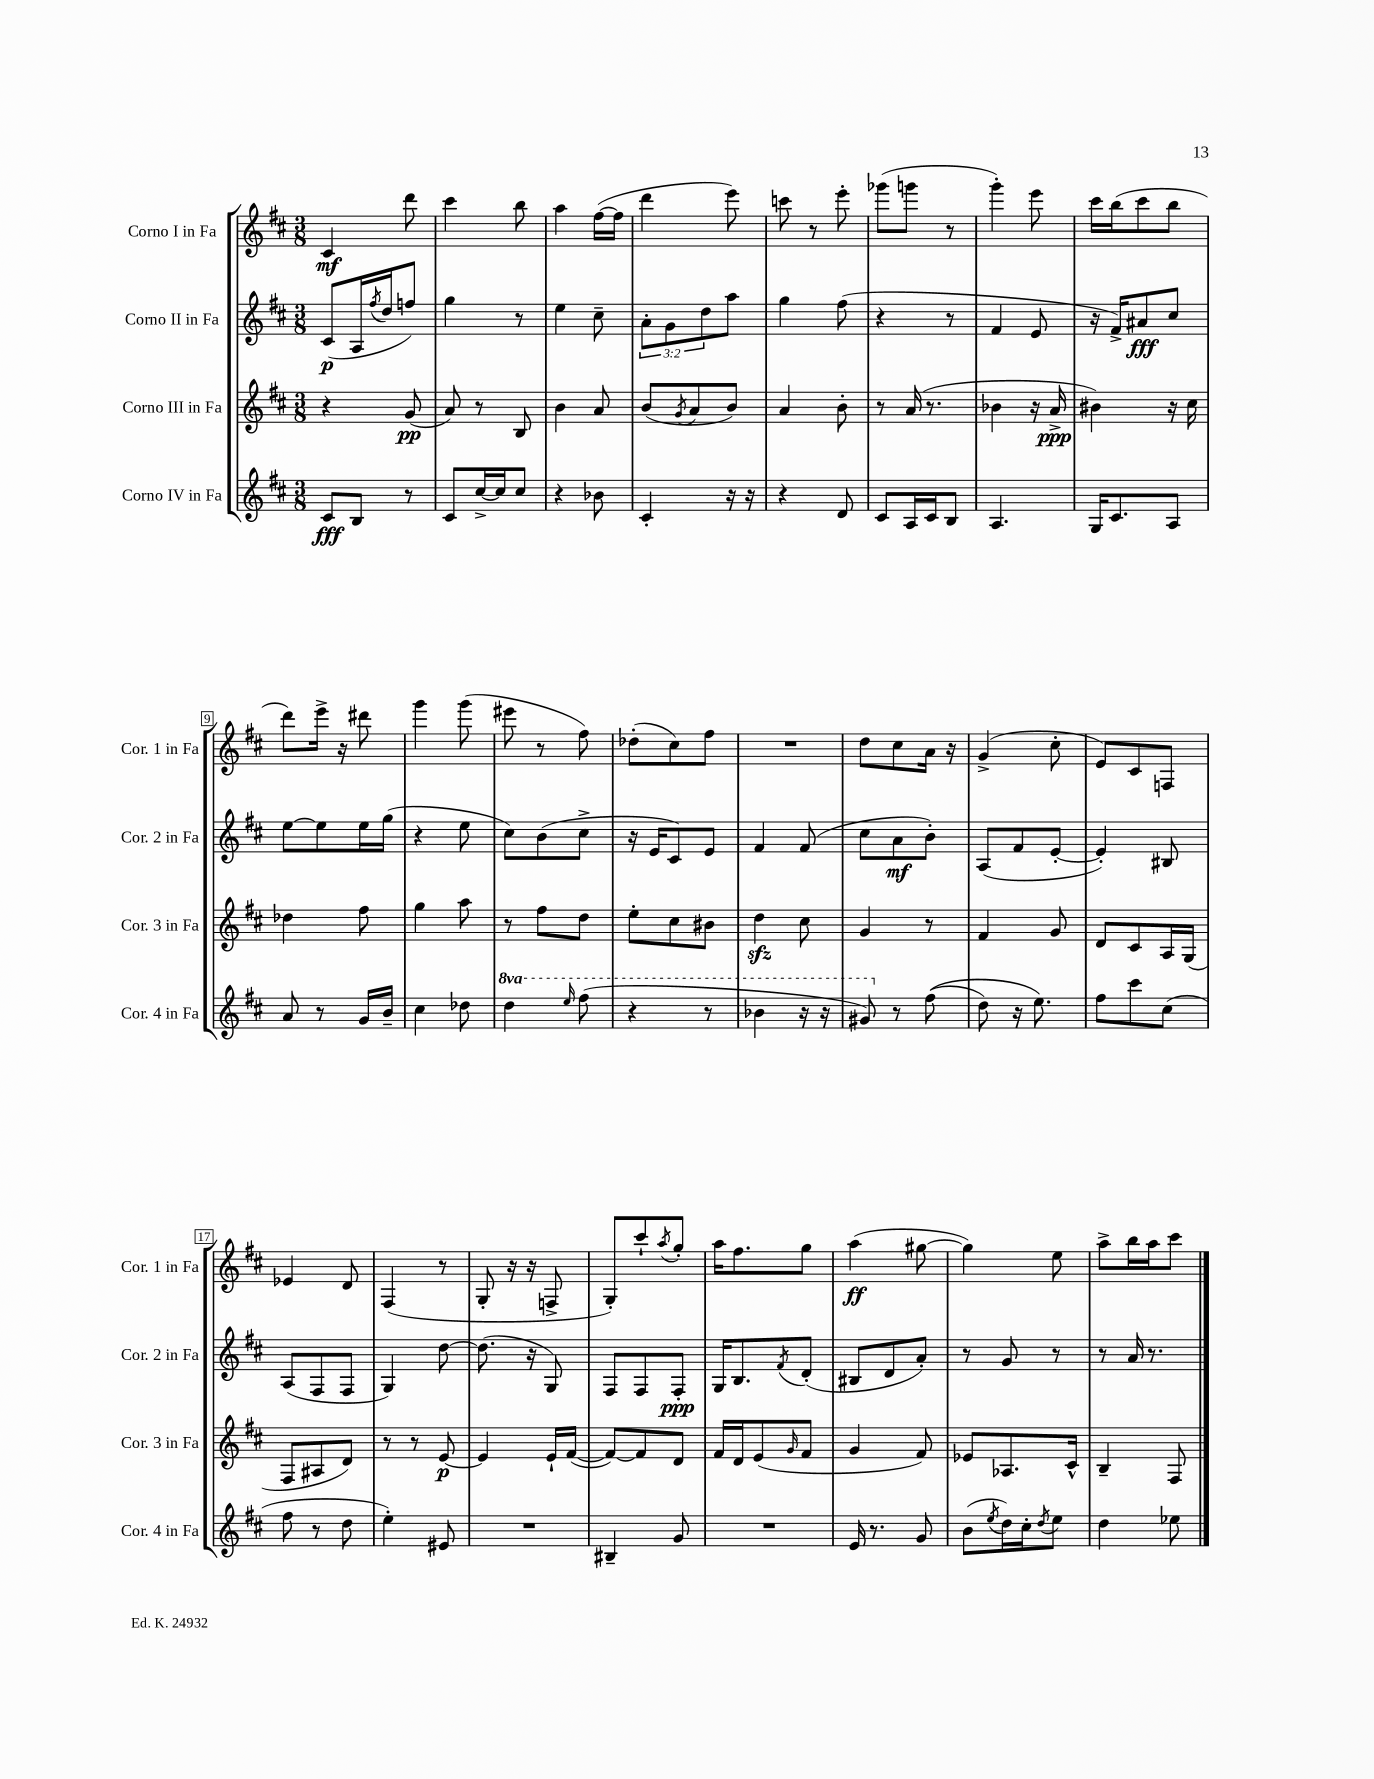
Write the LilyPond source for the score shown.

<<
\new StaffGroup <<
\new Staff = "s0" \with { instrumentName = "Corno I in Fa" shortInstrumentName = "Cor. 1 in Fa" } {
    \clef treble \key d \major \numericTimeSignature \time 3/8
    cis'4\mf d'''8 |
    cis'''4 b''8 |
    a''4 fis''16~( fis''16 |
    d'''4 e'''8) |
    c'''8 r8 e'''8-. |
    ges'''8( g'''8 r8 |
    g'''4-.) e'''8 |
    cis'''16 b''16( cis'''8 b''8 |
    d'''8) e'''16-> r16 dis'''8 |
    g'''4 g'''8( |
    eis'''8 r8 fis''8) |
    des''8-.( cis''8) fis''8 |
    R4. |
    d''8 cis''8 a'16 r16 |
    g'4->( cis''8-. |
    e'8) cis'8 f8 |
    ees'4 d'8 |
    fis4( r8 |
    g8-. r16 r16 f8-> |
    g8-.) cis'''8-! \acciaccatura { a''8 } g''8-. |
    a''16 fis''8. g''8 |
    a''4\ff( gis''8~ |
    gis''4) e''8 |
    a''8-> b''16 a''16 cis'''8 \bar "|." |
}
\new Staff = "s1" \with { instrumentName = "Corno II in Fa" shortInstrumentName = "Cor. 2 in Fa" } {
    \clef treble \key d \major \numericTimeSignature \time 3/8 \override Staff.TupletNumber.text = #tuplet-number::calc-fraction-text
    cis'8\p( a16 \acciaccatura { fis''8 } d''16 f''8) |
    g''4 r8 |
    e''4 cis''8-- |
    \tuplet 3/2 { a'8-. g'8 d''8 } a''8 |
    g''4 fis''8( |
    r4 r8 |
    fis'4 e'8 |
    r16 fis'16->) ais'8\fff cis''8 |
    e''8~ e''8 e''16 g''16( |
    r4 e''8 |
    cis''8) b'8( cis''8-> |
    r16 e'16 cis'8) e'8 |
    fis'4 fis'8( |
    cis''8 a'8\mf b'8-.) |
    a8( fis'8 e'8~-. |
    e'4-.) bis8 |
    a8( fis8 fis8 |
    g4) d''8~ |
    d''8.( r16 g8) |
    fis8 fis8 fis8-.\ppp |
    g16 b8. \acciaccatura { fis'8 } d'8-.( |
    bis8 d'8 a'8-.) |
    r8 g'8 r8 |
    r8 a'16 r8. \bar "|." |
}
\new Staff = "s2" \with { instrumentName = "Corno III in Fa" shortInstrumentName = "Cor. 3 in Fa" } {
    \clef treble \key d \major \numericTimeSignature \time 3/8
    r4 g'8\pp( |
    a'8) r8 b8 |
    b'4 a'8 |
    b'8( \acciaccatura { g'8 } a'8 b'8) |
    a'4 b'8-. |
    r8 a'16( r8. |
    bes'4 r16 a'16->\ppp |
    bis'4) r16 cis''16 |
    des''4 fis''8 |
    g''4 a''8 |
    r8 fis''8 d''8 |
    e''8-. cis''8 bis'8 |
    d''4\sfz cis''8 |
    g'4 r8 |
    fis'4 g'8 |
    d'8 cis'8 a16 g16( |
    fis8 ais8 d'8) |
    r8 r8 e'8~\p |
    e'4 e'16-! fis'16~( |
    fis'8~) fis'8 d'8 |
    fis'16 d'16 e'8( \grace { g'16 } fis'8 |
    g'4 fis'8) |
    ees'8 aes8. cis'16-^ |
    b4-- fis8 \bar "|." |
}
\new Staff = "s3" \with { instrumentName = "Corno IV in Fa" shortInstrumentName = "Cor. 4 in Fa" } {
    \clef treble \key d \major \numericTimeSignature \time 3/8 \set Staff.ottavationMarkups = #ottavation-simple-ordinals
    cis'8\fff b8 r8 |
    cis'8 cis''16~-> cis''16 cis''8 |
    r4 bes'8 |
    cis'4-. r16 r16 |
    r4 d'8 |
    cis'8 a16 cis'16 b8 |
    a4. |
    g16 cis'8. a8 |
    a'8 r8 g'16 b'16-- |
    cis''4 des''8 |
    \ottava #1 d'''4 \grace { e'''16 } fis'''8( |
    r4 r8 |
    bes''4 r16 r16 |
    gis''8) \ottava #0 r8 fis''8(\( |
    d''8) r16 e''8.\) |
    fis''8 cis'''8 cis''8( |
    fis''8 r8 d''8 |
    e''4-.) eis'8 |
    R4. |
    bis4-- g'8 |
    R4. |
    e'16 r8. g'8 |
    b'8( \acciaccatura { e''8 } d''16) cis''16-. \acciaccatura { d''8 } e''8 |
    d''4 ees''8 \bar "|." |
}
>>
>>
\layout { \context { \Score \override BarNumber.stencil = #(make-stencil-boxer 0.1 0.3 ly:text-interface::print) } }
